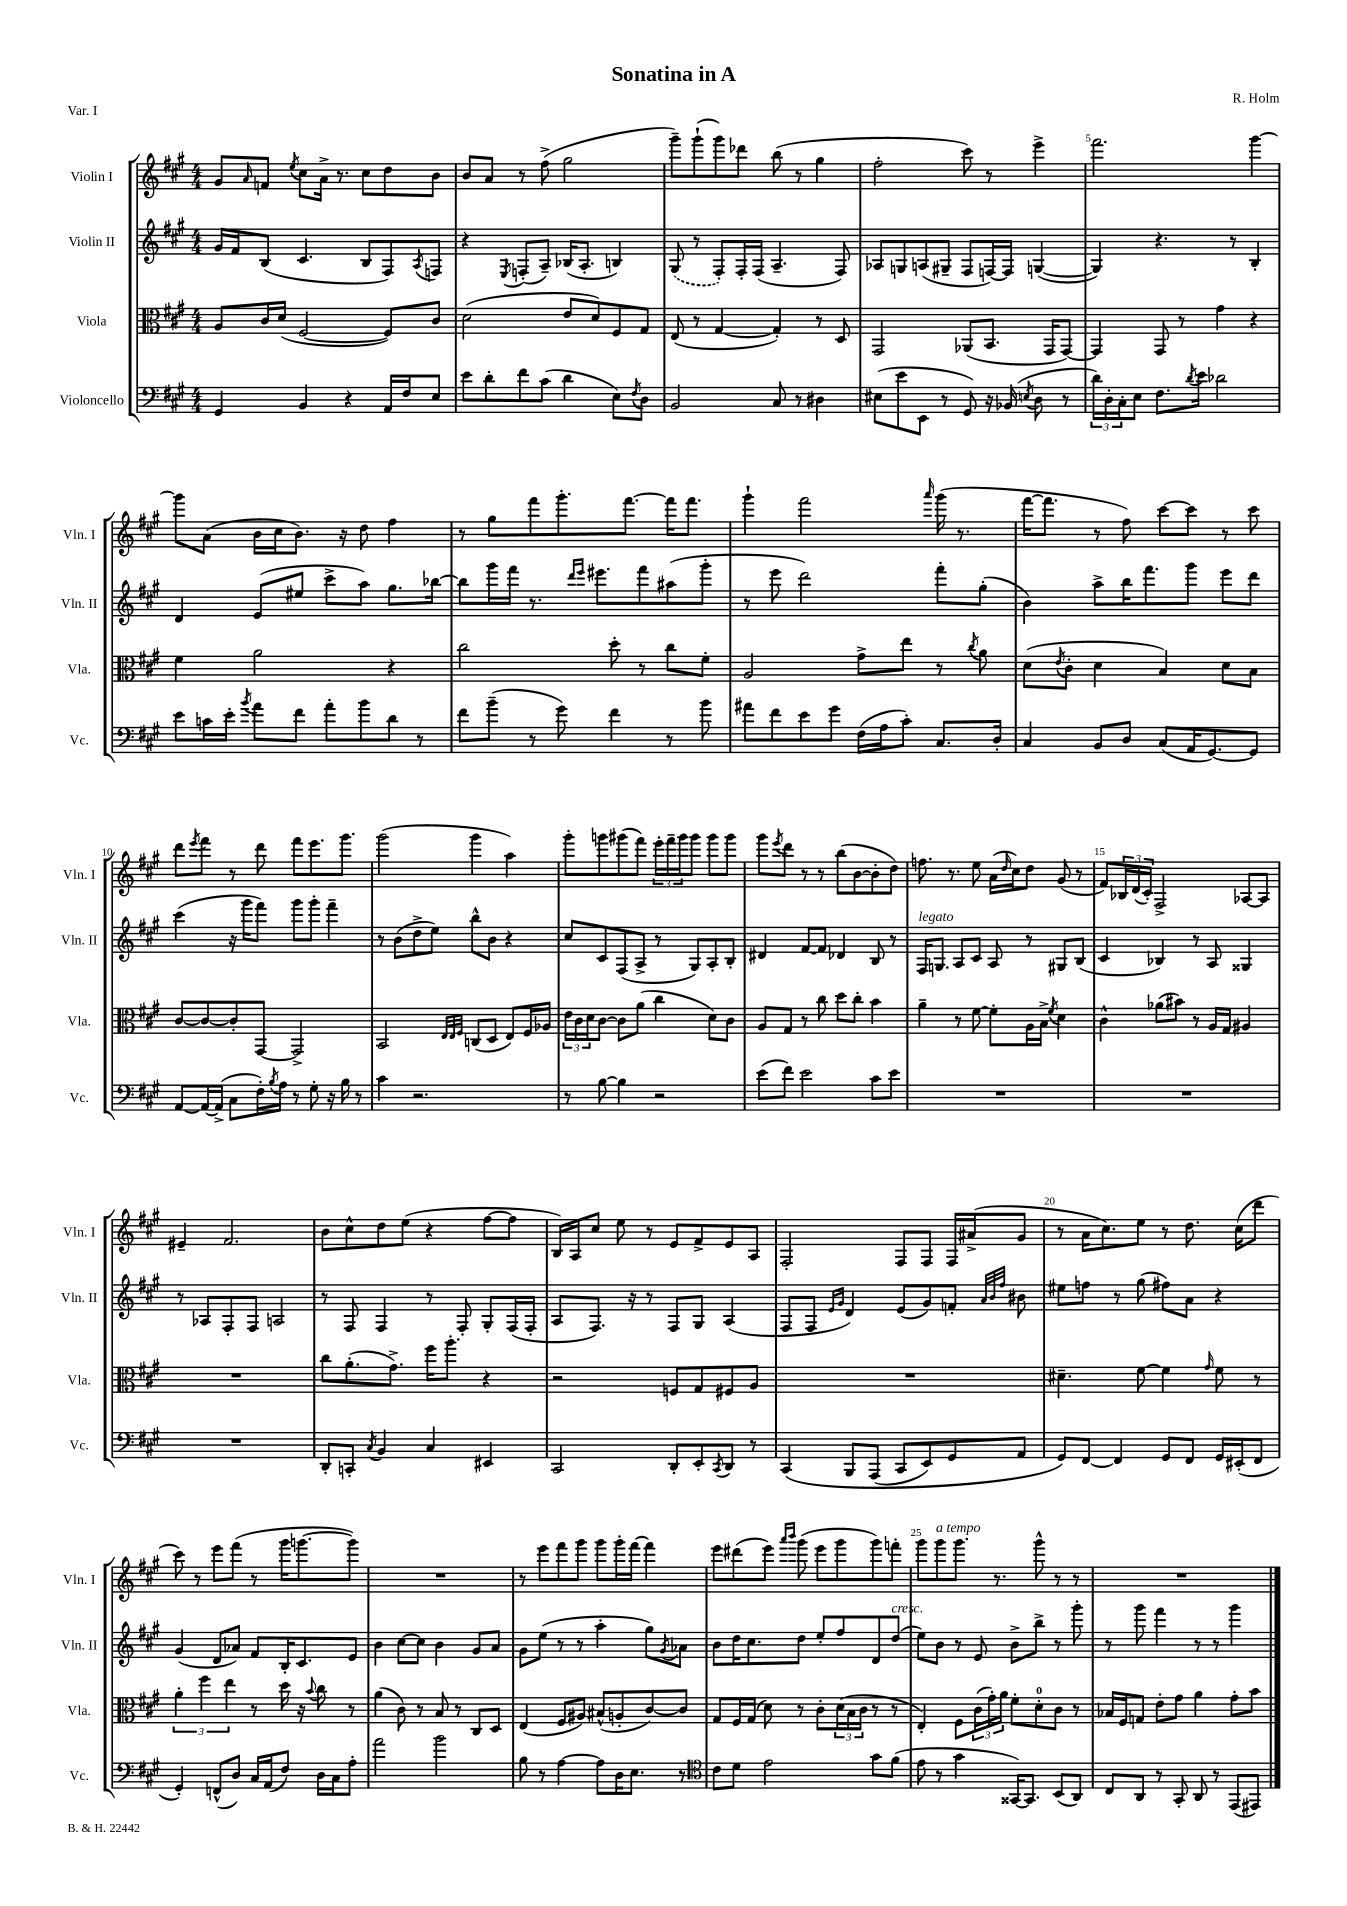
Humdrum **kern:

**kern	**kern	**kern	**kern
*part4	*part3	*part2	*part1
*staff4	*staff3	*staff2	*staff1
*I"Violoncello	*I"Viola	*I"Violin II	*I"Violin I
*I'Vc.	*I'Vla.	*I'Vln. II	*I'Vln. I
*clefF4	*clefC3	*clefG2	*clefG2
*k[f#c#g#]	*k[f#c#g#]	*k[f#c#g#]	*k[f#c#g#]
*M4/4	*M4/4	*M4/4	*M4/4
=1	=1	=1	=1
4GG#/	8A/L	16g#/LL	8g#/L
.	.	16f#/J	.
.	.	.	16qqa/
.	16c#/L	(8B/J	8fn/J
.	(16d/JJ	.	.
.	.	.	8qee/
4BB/	[2F#/	4.c#/	8cc#\L
.	.	.	16a^\Jk
.	.	.	8.r
4r	.	.	.
.	.	8B/L	8cc#\L
16AA/LL	8F#/L])	8F#/)	8dd\
16F#/J	.	.	.
.	.	8qA/	.
8E/J	8c#/J	8Fn/J	8b\J
=2	=2	=2	=2
8e\L	(2d\	4r	8b/L
8d'\	.	.	8a/J
.	.	8qE/	.
8f#\	.	(8Fn'/L	8r
(8c#\J	.	8A~/J)	(8ff#^\
4d\	8e/L	(16B-X/KL	2gg#\
.	.	8.A'/J	.
.	8d/)	.	.
8E\L)	8F#/	4Bn/)	.
8qF#/	.	.	.
8D\J	8G#/J	.	.
=3	=3	=3	=3
2BB/	(8E/	(8G#/	8ggg#~\L)
.	8r	8r	(8ggg#`\
.	[4G#/	8F#'/L)	8ggg#\)
.	.	16F#'/L	8ddd-X\J
.	.	(16F#/JJ	.
8C#/	4G#'/])	4.A~/	(8bb\
8r	.	.	8r
4D#X\	8r	.	4gg#\
.	8D/	8F#/)	.
=4	=4	=4	=4
(8E#X\L	2GG#/	8A-X/L	2ff#'\
8e\	.	8Gn/	.
8EE\J	.	(8An/	.
8r	.	8G#X~/J	.
8GG#/)	(8AA-X/L	8F#/L	8ccc#\)
16r	8.BB/J	[16Fn/L)	8r
(16BB-X/	.	16F/JJ]	.
8qEn/	.	.	.
8D\	.	([4Gn/	4eee^\
.	16GG#/KL	.	.
8r	[8GG#/J)	.	.
=5	=5	=5	=5
24d\LL)	4GG#/]	4G/])	2.fff#\
24D'\	.	.	.
24C#'\J	.	.	.
8E\J	.	.	.
8.F#\L	8GG#/	4.r	.
.	8r	.	.
8qd/	.	.	.
16e\Jk	.	.	.
2d-X\	4g#\	.	.
.	.	8r	.
.	4r	4B'/	[4ggg#\
!!LO:LB:g=z
=6	=6	=6	=6
8e\L	4f#\	4d/	8ggg#\L]
16cn\L	.	.	(8a\J
16e'\JJ	.	.	.
8qb/	.	.	.
8a\L	2a\	(8e/L	16b\LL
.	.	.	16cc#\J
8f#\J	.	8ee#X/J	8.b\J)
8a'\L	.	8ccc#^\L	.
.	.	.	16r
8b\	.	8aa\J)	8dd\
8d\J	4r	8.gg#\L	4ff#\
8r	.	.	.
.	.	[16bb-X\Jk	.
=7	=7	=7	=7
8f#\L	2cc#\	8bb-\L]	8r
(8b~\J	.	16ggg#\L	8gg#\L
.	.	16fff#\JJ	.
8r	.	8.r	8fff#\
8g#\)	.	.	8.ggg#'\
.	.	16qqddd/LL	.
.	.	16qqeee/JJ	.
.	.	8.eee#X\L	.
4f#\	8dd'\	.	.
.	.	.	[8.fff#\J
.	8r	8fff#\	.
8r	8cc#\L	(8aa#X\	16fff#\KL]
.	.	.	8.fff#\J
8b\	8f#'\J	8ggg#'\J	.
=8	=8	=8	=8
8a#X\L	2A/	8r	4ggg#`\
8f#\	.	8eee\	.
8e\	.	2ddd\)	2fff#\
8g#\J	.	.	.
(16F#\LL	8g#^\L	.	.
16A\J	.	.	.
8c#'\J)	8ee\J	.	.
.	.	.	16qqaaa/
8.C#/L	8r	8fff#'\L	(16ggg#\
.	.	.	8.r
.	8qcc#/	.	.
.	8a\	(8gg#'\J	.
16D'/Jk	.	.	.
=9	=9	=9	=9
4C#/	(8d\L	4b\)	[16fff#\KL
.	.	.	8.fff#\J]
.	8qe/	.	.
.	8c#'\J	.	.
8BB/L	4d\	8aa^\L	8r
8D/J	.	16bb\K	8ff#\)
.	.	8.fff#\	.
(8C#/L	4B/)	.	[8ccc#\L
16AA/K	.	8ggg#\J	8ccc#\J]
[8.GG#/)	.	.	.
.	8d\L	8eee\L	8r
8GG#/J]	8B\J	8ddd\J	8ccc#\
!!LO:LB:g=z
=10	=10	=10	=10
[8AA/L	[8c#/L	(4ccc#\	8ddd\L
.	.	.	8qeee/
16AA/L_	8c#/_	.	8fff#\J
(16AA^/JJ]	.	.	.
8C#\L	8c#'/]	16r	8r
.	.	16ggg#\KL	.
16F#'\L)	[8GG#/J	8fff#\J)	8ddd\
8qB/	.	.	.
16A\JJ	.	.	.
8r	2GG#^/]	8ggg#\L	8fff#\L
8G#'\	.	8ggg#'\J	8.eee\
16r	.	4fff#~\	.
16B\	.	.	8.ggg#\J
8r	.	.	.
=11	=11	=11	=11
4c#\	2BB/	8r	(2ggg#\
.	.	(8b\L	.
2.r	.	8dd^\	.
.	.	8ee\J)	.
.	32qqE/LLL	.	.
.	32qqE/	.	.
.	32qqF#/JJJ	.	.
.	(8Cn/L	8bb^^\L	4ggg#\
.	8D/J	8b\J	.
.	8E/L)	4r	4aa\)
.	16F#/L	.	.
.	16A-X/JJ	.	.
=12	=12	=12	=12
8r	24e\LL	8cc#/L	8ggg#'\L
.	24c#\	.	.
.	24d\J	.	.
[8B\	[8c#\J	8c#/	8gggn\
4B\]	8c#\L]	(8F#/	(8ggg#X\
.	(8a\J	8A^/J	8fff#\J)
2r	4cc#\	8r	24eee'\LL
.	.	.	24fff#~\
.	.	.	24ggg#\J
.	.	8G#/L)	8ggg#\J
.	8d\L)	8A'/	8ggg#\L
.	8c#\J	8B'/J	8ggg#\J
=13	=13	=13	=13
(8e\L	8A/L	4d#X/	8ggg#\L
.	.	.	8qeee/
8f#\J)	8G#/J	.	8ddd\J
2e\	8r	[8f#/L	8r
.	8cc#\	8f#/J]	8r
.	8dd\L	4d-X/	(8bb\L
.	8cc#'\J	.	[8b\
8c#\L	4b\	8B/	8b'\]
8e\J	.	8r	8dd\J)
=14	=14	=14	=14
!	!	!LO:TX:a:i:t=legato	!
1r	4a~\	16F#/KL	8.ffn\
.	.	8.Gn/J	.
.	.	.	8.r
.	8r	8A/L	.
.	[8f#\	8c#/J	8ee\
.	8f#'\L]	8A/	(16a\LL
.	.	.	16qqdd/
.	.	.	16cc#\J)
.	16A\L	8r	8dd\J
.	16B^\JJ	.	.
.	8qf#/	.	.
.	4d\	8G#X/L	(8g#/
.	.	(8B/J	8r
=15	=15	=15	=15
1r	4c#^^\	4c#/	8f#/L)
.	.	.	24B-X/L
.	.	.	(24d/
.	.	.	24c#'/JJ)
.	(8a-X\L	4B-X/)	2F#^/
.	8b#X\J)	.	.
.	8r	8r	.
.	16A/LL	8A/	.
.	16G#/JJ	.	.
.	4A#X/	4G##X/	[8A-X/L
.	.	.	8A-/J]
!!LO:LB:g=z
=16	=16	=16	=16
1r	1r	8r	4e#X~/
.	.	8A-X/L	.
.	.	8F#'/	2.f#/
.	.	8F#/J	.
.	.	2An/	.
=17	=17	=17	=17
8DD'/L	8cc#\L	8r	8b\L
8CCn'/J	(8.a'\	8F#/	8cc#^^\
8qC#/	.	.	.
4BB/	.	4F#/	8dd\
.	8.g#^\J)	.	.
.	.	.	(8ee\J
4C#/	16ff#\KL	8r	4r
.	8.aa'\J	.	.
.	.	8F#'/	.
4EE#X/	4r	8G#'/L	[8ff#\L
.	.	(16F#/L	8ff#\J]
.	.	16F#'/JJ	.
=18	=18	=18	=18
2CC#/	2r	8A/L	16B/LL)
.	.	.	16A/J
.	.	8.F#/J)	8cc#/J
.	.	.	8ee\
.	.	16r	.
.	.	8r	8r
8DD'/L	8Fn/L	8F#/L	8e/L
8EE'/	8G#/	8G#/J	8f#^/
8qCC#/	.	.	.
8DD/J	8F#X/	(4A/	8e/
8r	8A/J	.	8A/J
=19	=19	=19	=19
(4CC#/	1r	8F#/L	2F#'/
.	.	8F#/J	.
.	.	16qqe/LL	.
.	.	16qqg#/JJ	.
8BBB/L	.	4d/)	.
(8AAA/J	.	.	.
8CC#/L	.	(8e/L	8F#/L
8EE/)	.	8g#/)	8F#/J
8GG#/	.	8fn'/J	16F#/LL
.	.	.	(16a#X^/J
.	.	32qqa/LLL	.
.	.	32qqb/	.
.	.	32qqff#/JJJ	.
8AA/J	.	8b#X\	8g#/J
=20	=20	=20	=20
8GG#/L)	4.d#X~\	8ee#X\L	8r
[8FF#/J	.	8ffn\J	16a\KL
.	.	.	8.cc#\)
4FF#/]	.	8r	.
.	[8f#\	(8gg#\	8ee\J
8GG#/L	4f#\]	8ff#X\L)	8r
8FF#/J	.	8a\J	8.dd\
.	16qqg#/	.	.
16GG#/LL	8f#\	4r	.
(16EE#X'/J	.	.	(16cc#\KL
8FF#/J	8r	.	8ddd\J
!!LO:LB:g=z
=21	=21	=21	=21
4GG#'/)	6a'\	(4g#/	8ccc#\)
.	.	.	8r
.	6ff#\	.	.
(8FFn^^/L	.	8d/L	8eee\L
.	6ee\	.	.
8D/J)	.	8a-X/J)	(8fff#\J
16C#/LL	8r	8f#/L	8r
(16AA/J	.	.	.
8F#/J)	16dd\	16B'/K	16ggg#\KL
.	16r	8.c#/	[8.gggn\
.	8qqb/	.	.
16D\LL	8cc#\	.	.
16C#\J	.	.	.
8A'\J	8r	8e/J	8ggg\J])
=22	=22	=22	=22
2a\	(4a\	4b\	1r
.	8c#\)	[8cc#\L	.
.	8r	8cc#\J]	.
2b\	8B/	4b\	.
.	8r	.	.
.	8C#/L	8g#/L	.
.	8D/J	8a/J	.
=23	=23	=23	=23
8B\	(4E/	8g#\L	8r
8r	.	(8ee\J	8eee\L
[4A\	8F#/L	8r	8fff#\
.	8A#X/J)	8r	8ggg#\J
8A\L]	(8B#X^^/L	4aa'\	8ggg#\L
16D\K	8An'/	.	16ggg#'\L
8.E\J	.	.	[16fff#\JJ
.	[8c#/)	8gg#\L)	4fff#\]
.	.	8qg#/	.
8r	8c#/J]	8a-X\J	.
=24	=24	=24	=24
*clefC4	*	*	*
8c#\L	8G#/L	8b\L	8eee\L
8d\J	16F#/L	16dd\K	(8ddd#X\
.	(16G#/JJ	8.cc#\	.
2e\	8d\)	.	8eee\J)
.	.	.	16qqaaa/LL
.	.	.	16qqbbb/JJ
.	8r	8dd\J	(8ggg#\
.	8c#'\L	8ee'/L	8eee\L
.	(24d\L	8ff#/	8ggg#\
.	24B\	.	.
.	24c#\JJ	.	.
8g#\L	8r	8d/	8ggg#\)
!	!	!LO:TX:a:i:t=cresc.	!
(8f#\J	8r	(8dd/J	8fffn'\J
=25	=25	=25	=25
8e\	4E'/)	8ee\L)	8ggg#\L
!	!	!	!LO:TX:a:i:t=a tempo
8r	.	8b\J	8ggg#\
4g#\	8F#\L	8r	8.ggg#\J
.	(24c#\L	8e/	.
.	24g#'\)	.	.
.	.	.	8.r
.	24a\JJ	.	.
[16GG##X/KL)	8f#'\L	8b^\L	.
8.GG##/J]	.	.	.
.	8d'\	8bb^\J	8ggg#^^\
(8BB/L	8c#\J	8r	8r
8AA/J)	8r	8ggg#'\	8r
=26	=26	=26	=26
8C#/L	16B-X/LL	8r	1r
.	16F#/J	.	.
8AA/J	8Gn/J	8ggg#\	.
8r	8e'\L	4fff#\	.
8GG#'/	8g#\J	.	.
8AA/	4a\	8r	.
8r	.	8r	.
(8EE/L	8g#'\L	4ggg#\	.
8EE#X/J)	8b\J	.	.
==	==	==	==
*-	*-	*-	*-
